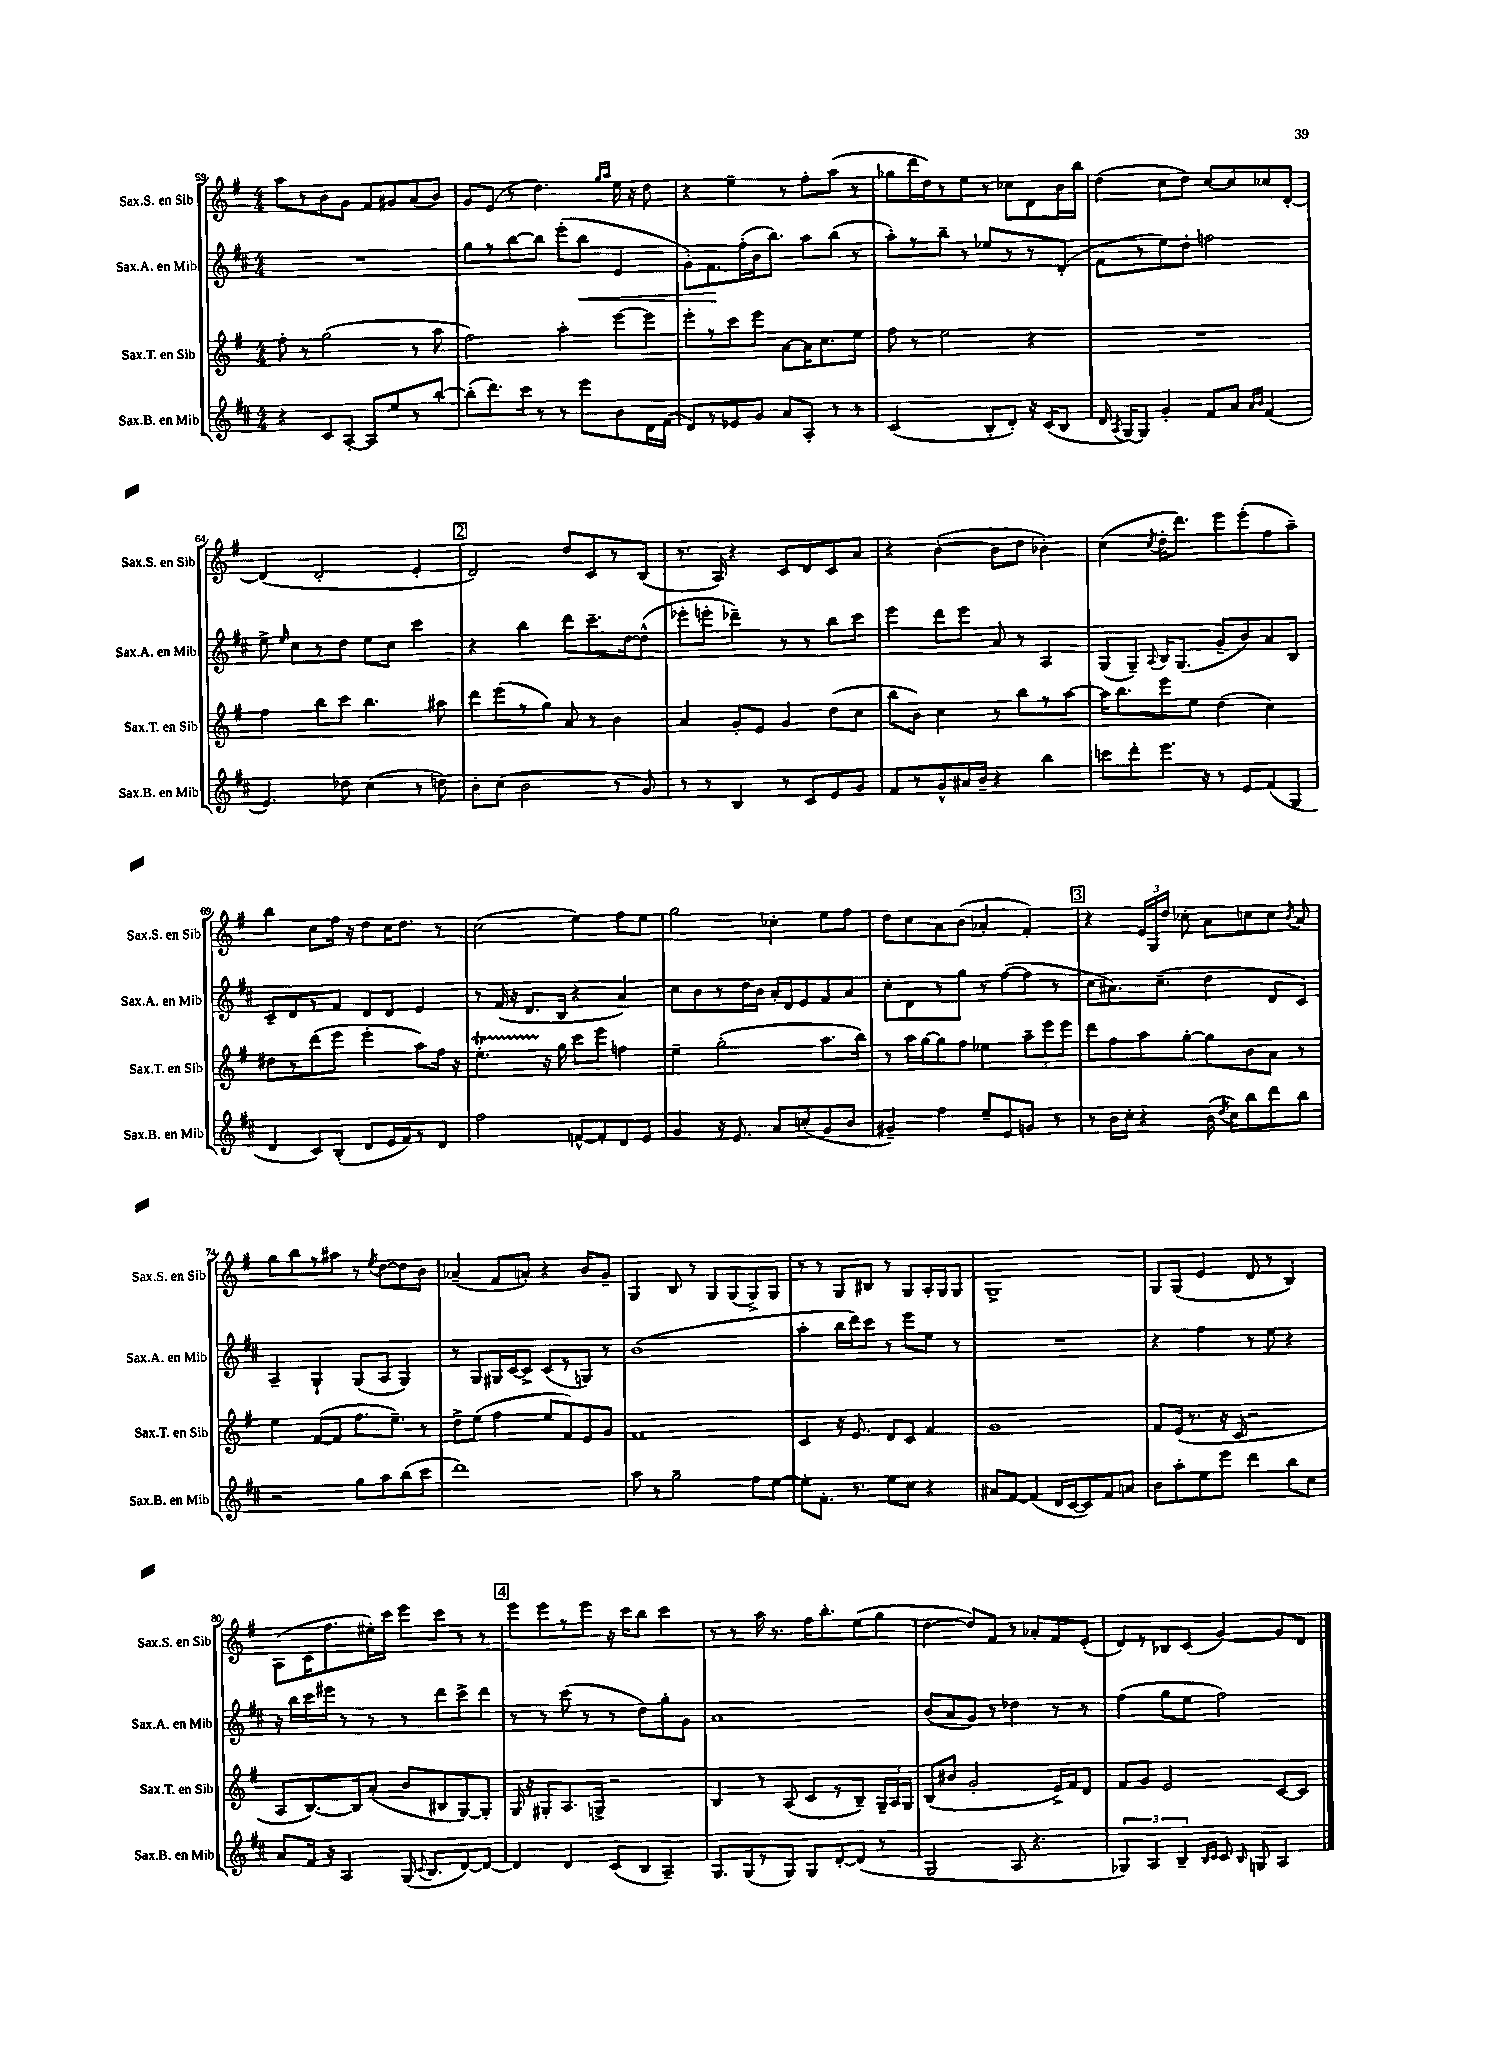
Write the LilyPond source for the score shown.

<<
\new StaffGroup <<
\new Staff = "s0" \with { instrumentName = "Sax.S. en Sib" shortInstrumentName = "Sax.S. en Sib" } {
    \clef treble \key g \major \numericTimeSignature \time 4/4
    \autoBeamOff a''8[ r8 b'8 g'8] fis'8[ gis'8 a'8( b'8]) |
    g'8[ e'8]( r8 d''4.) \grace { g''16[ a''16] } e''16 r16 d''8 |
    r4 e''4-- r8 fis''8[-. a''8]( r8 |
    ges''8[ d'''16 d''16) r8 e''8] r8 ces''8[ d'8 b'16 b''16] |
    d''4( c''8[ d''8]) c''8[~ c''8 ces''8 d'8]~-. |
    d'4( d'2-. e'4-. |
    \mark \markup { \box "2" } d'2) d''8[ c'8 r8 b8]( |
    r8. a16) r4 c'8[ d'8 c'8 a'8] |
    r4 b'4~-.( b'8[ d''8] bes'4-.) |
    c''4( \acciaccatura { c''8 } d''16[-. d'''8.]) e'''8[ e'''8-.( fis''8 a''8]--) |
    b''4 c''8[ fis''16] r16 d''8[ c''16 d''8.] r8 |
    c''2( e''4) fis''8[ e''8] |
    g''2 ces''4-. e''8[ fis''8] |
    d''8[ c''8 a'8 b'8]( aes'4-. fis'4-.) |
    \mark \markup { \box "3" } r4 \tuplet 3/2 { e'16[ g16 d''16] } ces''8-. a'8[ c''8 c''8] \acciaccatura { b'8 } a'8 |
    g''8[ b''8 r8 ais''8] r8 \acciaccatura { e''8 } d''8[~ d''8 b'8] |
    aes'4--( fis'8[ a'8]-.) r4 b'8[ g'8]-- |
    g4 b8 r8 g8[ g8( g8->) g8] |
    r8 r8 g8[ bis8] r8 g8[ a16-. g16 g8] |
    g1-> |
    g8[ g8]( e'4 d'8 r8 b4) |
    a8[( c'16 fis''8. eis''16-.) c'''16] e'''8[ c'''8] r8 r8 |
    \mark \markup { \box "4" } e'''8[ e'''8 r8 e'''8] r16 c'''16[ b''8] c'''4 |
    r8 r8 a''16 r8. fis''16[ b''8.-. e''8( g''8] |
    d''4~ d''8[) fis'8] r8 aes'8[-. fis'8 e'8]-.( |
    d'8[) r8 bes8 c'8]( g'4~) g'8[ d'8] \bar "|." |
}
\new Staff = "s1" \with { instrumentName = "Sax.A. en Mib" shortInstrumentName = "Sax.A. en Mib" } {
    \clef treble \key d \major \numericTimeSignature \time 4/4
    \autoBeamOff R1 |
    g''8[ r8 b''8~ b''8] e'''8[-.( b''8]\< e'4 |
    g'8[-.) fis'8.\! fis''16-.( b'16 b''8.]) a''8[ b''8]( r8 |
    a''8[-.) r8 b''8]-- r8 ees''8[ r8 r8 d'8]-.( |
    fis'8[ r8 e''8) d''8]-. f''2 |
    e''8-> \grace { e''16 } cis''8[ r8 d''8] e''8[ cis''8] cis'''4 |
    \mark \markup { \box "2" } r4 b''4 d'''8[ cis'''8.-- d''16~ d''8]-^( |
    ees'''8[-. e'''8]-. des'''4--) r8 r8 b''8[ cis'''8] |
    e'''4 d'''8[ e'''8] a'8 r8 a4 |
    g8[( g8]--) \appoggiatura { a8 } b16[ g8.]( g'8[-- b'8) a'8 b8] |
    cis'8[-- d'8 r8 fis'8] d'8[ d'8] e'4 |
    r8 fis'16( r16 d'8.[ b16] r4 a'4) |
    cis''8[ b'8 r8 d''16 b'16] a'16[-. d'16 e'8 fis'8 a'8] |
    cis''8[-. d'8 r8 g''8] r8 fis''8[~( fis''8] r8 |
    \mark \markup { \box "3" } cis''8[ ais'8.) cis''8.]--( d''4 d'8[ cis'8]) |
    a4-- g4-! g8[( a8] g4) |
    r8 g8[ gis16 cis'16~ cis'8]-> cis'8[( r8 g8]) r8 |
    b'1( |
    a''4-. b''16[ d'''16) cis'''8] r8 e'''8[ e''8] r8 |
    R1 |
    r4 fis''4 r8 e''8 r4 |
    r16 b''16[ cis'''16 eis'''16] r8 r8 r8 d'''8[ cis'''8-> d'''8] |
    \mark \markup { \box "4" } r8 r8 cis'''8( r8 r8 d''8[) g''8-. g'8] |
    a'1 |
    b'8[( a'8 g'8]) r8 des''4 r8 r8 |
    fis''4( g''8[ e''8] fis''2) \bar "|." |
}
\new Staff = "s2" \with { instrumentName = "Sax.T. en Sib" shortInstrumentName = "Sax.T. en Sib" } {
    \clef treble \key g \major \numericTimeSignature \time 4/4
    \autoBeamOff fis''8-. r8 g''2( r8 a''8 |
    fis''2) a''4-. e'''8[~ e'''8] |
    e'''8[-. r8 c'''8 e'''8] a'8[~ a'16 c''8. e''8] |
    fis''8 r8 e''2 r4 |
    R1 |
    fis''4 b''8[ c'''8] b''4. ais''8 |
    \mark \markup { \box "2" } d'''8[ e'''8( r8 g''8]) a'8 r8 b'4 |
    a'4 g'8[-. e'8] g'4 d''8[( c''8] |
    b''8[ b'8]) c''4 r8 b''8[ r8 a''8]~ |
    a''16[ b''8. e'''8 e''8] d''4( c''4) |
    dis''8[ r8 d'''8( e'''8] e'''4-. a''8[) fis''16] r16 |
    e''4.-.\startTrillSpan r16\stopTrillSpan g''16 c'''8[ e'''8] f''4 |
    e''4-- g''2-.( a''8.[ b''16]) |
    r8 a''16[ g''16~ g''8 fis''8] ees''4 \tuplet 3/2 { a''8[-- e'''8 e'''8] } |
    \mark \markup { \box "3" } d'''8[ fis''8 a''8 g''8]~-. g''8[ b'8 a'8] r8 |
    e''4 fis'8[~( fis'8] fis''8.[ e''8.]--) r8 |
    d''8[-> e''8]( fis''4 e''8[ fis'8) e'8 g'8] |
    fis'1 |
    c'4 r16 e'8. d'8[ c'8] fis'4 |
    g'1 |
    fis'8[ e'16]( r8. r16 c'16 r2 |
    a8[ b8.~) b16 a'8]-.( b'8[ bis8 g8~) g8]-. |
    \mark \markup { \box "4" } g16 r16 gis8[-. a8. g16]-> r2 |
    b4 r8 a8( c'8[ r8 b8]--) \tuplet 3/2 { g16[-- a16 g16] } |
    b8[( bis'8] g'2-. e'16[->) fis'16 d'8] |
    fis'8[ g'8] e'2 c'8[~ c'8] \bar "|." |
}
\new Staff = "s3" \with { instrumentName = "Sax.B. en Mib" shortInstrumentName = "Sax.B. en Mib" } {
    \clef treble \key d \major \numericTimeSignature \time 4/4
    \autoBeamOff r4 cis'8[ a8]~-. a8[ e''8 r8 b''8]~-. |
    b''8[-.( d'''8.) cis'''16] r8 r8 e'''8[ b'8 d'16 fis'16]( |
    d'8[) r8 ees'8 g'8] a'8[ a8]-. r8 r8 |
    cis'2( b8[-. d'8]-.) r16 cis'16[( b8] |
    d'16 \acciaccatura { a8 } g16[~) g8] g'4-. fis'8[ a'8] \grace { a'16[ b'16] } fis'4( |
    e'4.) des''8 cis''4( r8 d''8) |
    \mark \markup { \box "2" } b'8[-. cis''8]( b'2 r8 g'8) |
    r8 r8 b4 r8 cis'8[ e'8 g'8] |
    fis'8[ r8 g'8-^ ais'16 b'16]-- r4 b''4 |
    c'''8[ d'''8-. e'''8.] r16 r8 e'8[ fis'8( g8] |
    d'4 cis'8[) b8]-.( d'8[ e'16 fis'16) r8 d'8] |
    fis''2 f'8[~-^ f'8-. d'8 e'8] |
    g'4 r16 e'8. a'8[ c''8-.( g'8 b'8] |
    gis'4--) fis''4 e''8[-- e'8 g'8] r8 |
    \mark \markup { \box "3" } r8 b'16[ cis''16]-. r4 b'16( \acciaccatura { d''8 } cis''16[) b''8 d'''8 b''8] |
    r2 g''8[ a''8 b''8( cis'''8] |
    d'''1) |
    a''8 r8 g''2-- fis''8[ e''8]~ |
    e''8[-. fis'8.]-. r8. e''8[ cis''8] r4 |
    ais'8[ fis'8]~ fis'4( d'16[ cis'16~ cis'8) fis'8 a'8] |
    b'8[ a''8-. e''8 e'''8] d'''4 b''8[ cis''8] |
    a'8[ fis'16] r16 a4 g16( \appoggiatura { cis'8 } b8.[ d'8~) d'8]~ |
    \mark \markup { \box "4" } d'4 d'4 cis'8[( b8] a4--) |
    g8.[ g16( r8 g8]) g8[ d'8~-. d'8]( r8 |
    g2 a8 r4. |
    \tuplet 3/2 { ges4) a4 b4-- } \grace { b16[ cis'16] } cis'8 \grace { b16 } g8 a4 \bar "|." |
}
>>
>>
\layout { \context { \Score currentBarNumber = #59 } }
